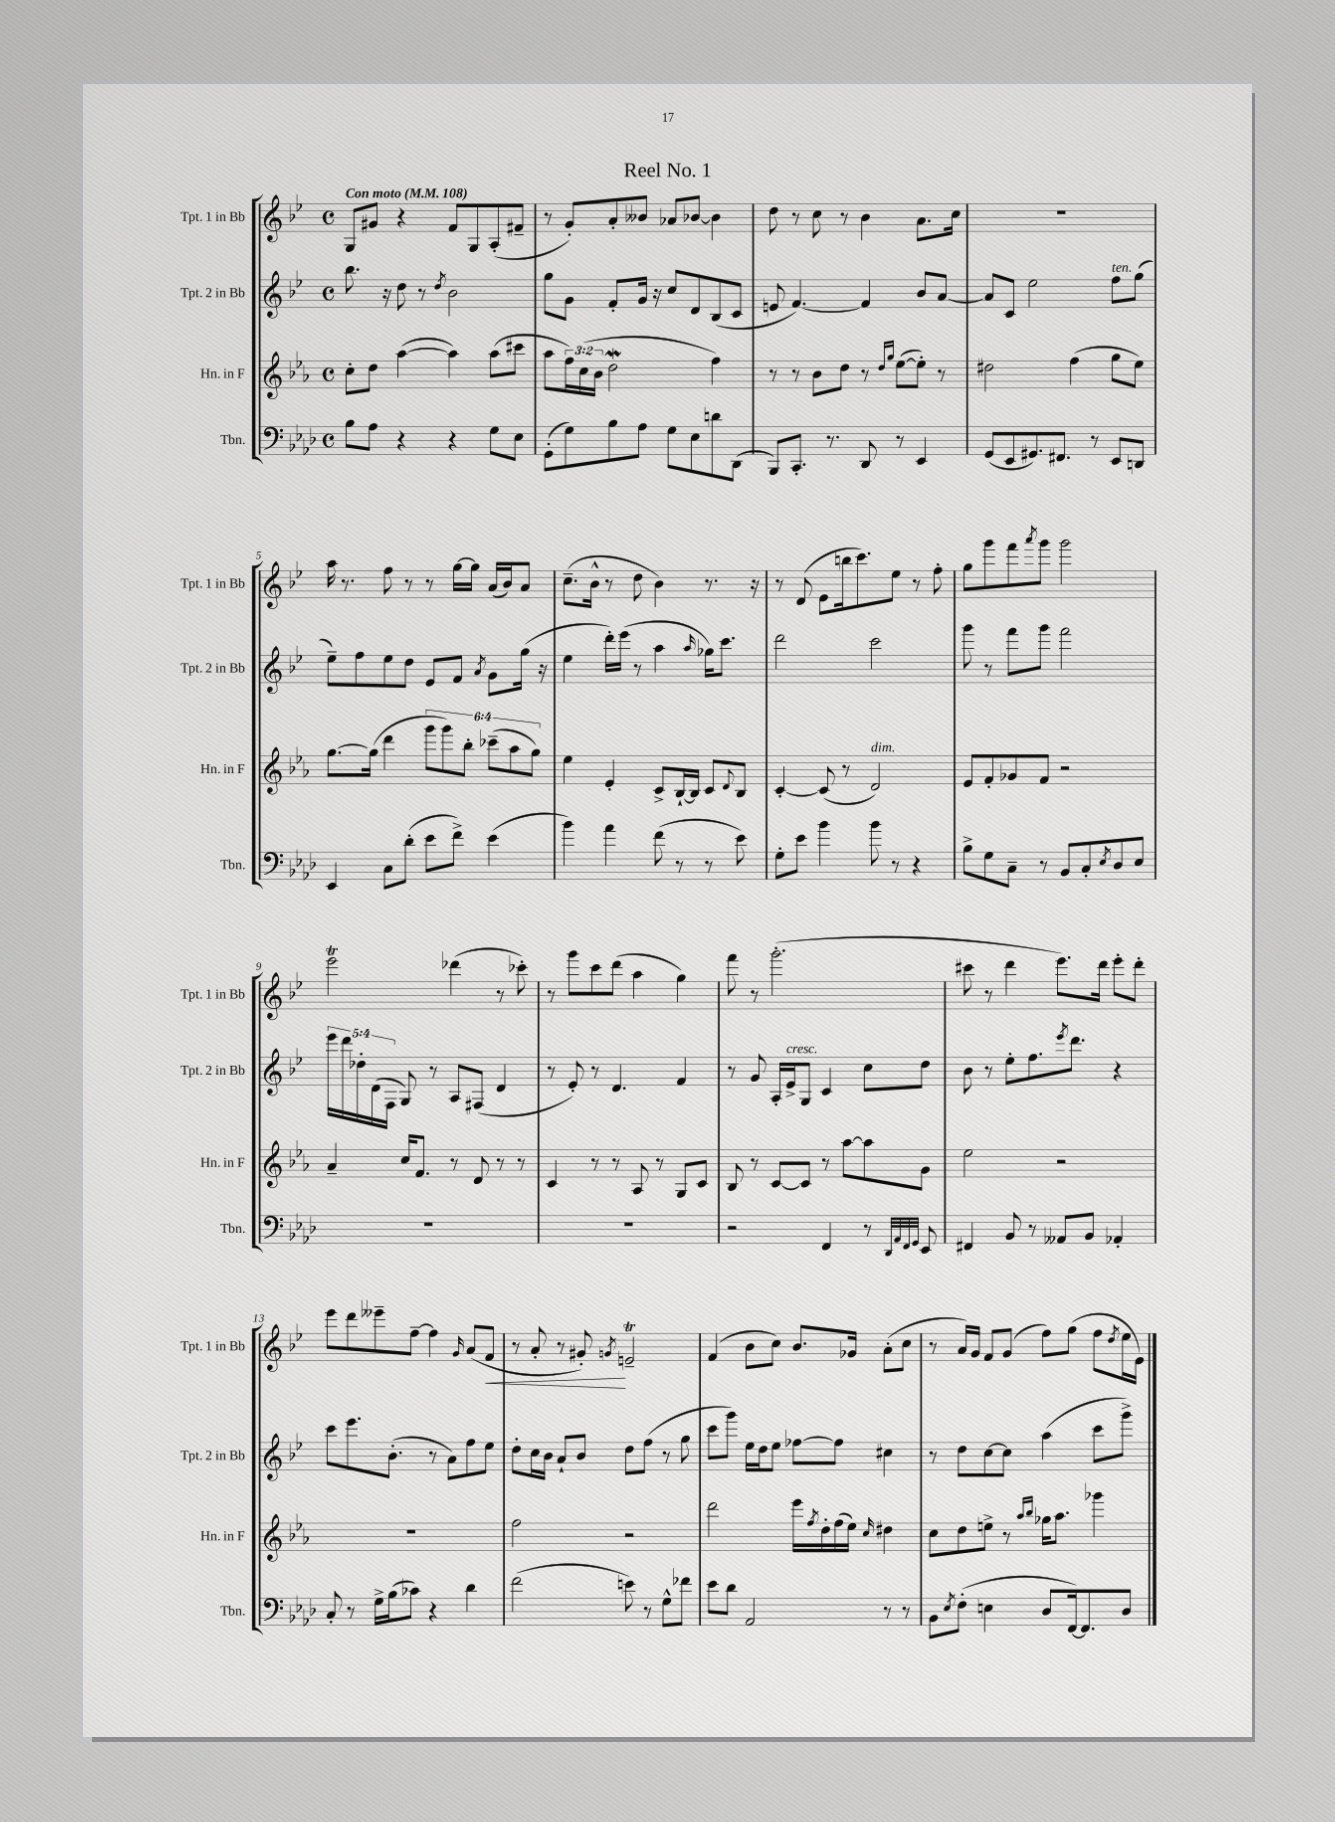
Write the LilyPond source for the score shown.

\header { title = "Reel No. 1" }
<<
\new StaffGroup <<
\new Staff = "s0" \with { instrumentName = "Tpt. 1 in Bb" shortInstrumentName = "Tpt. 1 in Bb" } {
    \clef treble \key bes \major \defaultTimeSignature \time 4/4 \tempo "Con moto" 4 = 108
    g8 gis'8 r4 f'8 g8 a8-.( fis'8-- |
    r8 g'8-.) a'8-. beses'8 aes'8 bes'8~ bes'4 |
    d''8 r8 c''8 r8 bes'4 a'8. c''16 |
    R1 |
    a''16 r8. f''8 r8 r8 g''16~ g''16 a'16( bes'16) a'8 |
    c''8.--( bes'16-^ r8 d''8 bes'4) r8. r16 |
    r8 d'8( ees'8 b''16 c'''8.) ees''8 r8 f''8-. |
    g''8 g'''8 f'''8 \acciaccatura { a'''8 } g'''8 g'''2 |
    ees'''2\trill des'''4( r8 ces'''8-.) |
    r8 g'''8 c'''8 d'''8( a''4 g''4) |
    f'''8 r8 g'''2.-.( |
    cis'''8 r8 d'''4 ees'''8.) d'''16 ees'''8-. d'''8-. |
    ees'''8 d'''8 eeses'''8-- f''8~-- f''4 \grace { g'16 } a'8( f'8\< |
    r8 a'8-. r8 gis'8-.\!) \acciaccatura { g'8 } e'2--\trill |
    f'4( bes'8 c''8) bes'8. ges'16 a'8-.( c''8 |
    r8 a'16) g'16 f'8 g'8( f''8) g''8( f''8 \acciaccatura { d''8 } ees''16 ees'16) \bar "|." |
}
\new Staff = "s1" \with { instrumentName = "Tpt. 2 in Bb" shortInstrumentName = "Tpt. 2 in Bb" } {
    \clef treble \key bes \major \defaultTimeSignature \time 4/4 \override Staff.TupletNumber.text = #tuplet-number::calc-fraction-text
    bes''8. r16 d''8 r8 \acciaccatura { d''8 } bes'2 |
    g''8 g'8 f'8-. g'16 r16 c''8 d'8 bes8( c'8 |
    e'8 f'4.~) f'4 bes'8 a'8~ |
    a'8 c'8 ees''2 f''8^\markup { \italic "ten." } g''8( |
    ees''8--) f''8 ees''8 d''8 ees'8 f'8 \acciaccatura { a'8 } g'8 g''16( r16 |
    ees''4 d'''16-.) ees'''16( r8 a''4 \grace { a''16 } ges''16) c'''8. |
    d'''2 c'''2 |
    g'''8 r8 f'''8 g'''8 f'''2 |
    \tuplet 5/4 { ees'''16 d'''16 des''16-. d'16( f16 } g8) r8 a8 fis8( d'4 |
    r8 ees'8-.) r8 d'4. f'4 |
    r8 g'8 a16-. ees'16->^\markup { \italic "cresc." } g8 c'4 c''8 d''8 |
    bes'8 r8 ees''8-. f''8. \acciaccatura { ees'''8 } d'''8. r4 |
    c'''8 ees'''8. bes'8.-.( r8 a'8) f''8 ees''8 |
    d''8-. c''16 bes'16 a'8-! bes'8 d''8 f''8( r8 g''8 |
    c'''8 g'''8) ees''16 d''16 ees''8 fes''8~ fes''8 cis''4 |
    r8 d''8 c''8~ c''8 a''4( c'''8 g'''8->) \bar "|." |
}
\new Staff = "s2" \with { instrumentName = "Hn. in F" shortInstrumentName = "Hn. in F" } {
    \clef treble \key ees \major \defaultTimeSignature \time 4/4 \override Staff.TupletNumber.text = #tuplet-number::calc-fraction-text
    c''8-. d''8 aes''4~( aes''4) aes''8( cis'''8 |
    aes''8 \tuplet 3/2 { f''16) c''16( bes'16 } d''2\mordent f''4) |
    r8 r8 bes'8 d''8 r8 \grace { d''16 g''16 } ees''8~( ees''8-.) r8 |
    dis''2 f''4( g''8 ees''8) |
    g''8.~ g''16( d'''4 \tuplet 6/4 { g'''8 g'''8) bes''8-. ces'''8--( aes''8 g''8) } |
    ees''4 ees'4-. c'8-> bes16~-! bes16 c'8 \appoggiatura { d'8 } bes8 |
    c'4~-. c'8( r8 d'2^\markup { \italic "dim." }) |
    ees'8 f'8-. ges'8 f'8 r2 |
    aes'4-- c''16 f'8. r8 d'8 r8 r8 |
    c'4 r8 r8 aes8 r8 g8 c'8 |
    bes8 r8 c'8~ c'8 r8 aes''8~ aes''8 g'8 |
    ees''2 r2 |
    R1 |
    f''2 r2 |
    d'''2 ees'''16 \acciaccatura { f''8 } d''16-. f''16( ees''16) \grace { c''16 } dis''4 |
    c''8 d''8 e''8-> r8 \grace { aes''16 bes''16 } ges''16 aes''8. ges'''4 \bar "|." |
}
\new Staff = "s3" \with { instrumentName = "Tbn." shortInstrumentName = "Tbn." } {
    \clef bass \key aes \major \defaultTimeSignature \time 4/4
    bes8 aes8 r4 r4 g8 ees8 |
    g,8-.( g8) bes8 aes8 g8 ees8 d'8 des,8( |
    bes,,8) c,8.-. r8. des,8 r8 ees,4 |
    g,8( ees,8 gis,8.) fis,8. r8 ees,8 d,8 |
    ees,4 c8 des'8-.( ees'8 f'8->) ees'4( |
    bes'4) aes'4 f'8( r8 r8 ees'8) |
    g8-. ees'8 bes'4 bes'8 r8 r4 |
    bes8-> g8 c8-- r8 bes,8 c8-. \acciaccatura { ees8 } des8 ees8 |
    R1 |
    R1 |
    r2 f,4 r8 \grace { des,32 aes,32 f,32 g,32 } ees,8 |
    fis,4 bes,8 r8 aeses,8 bes,8 aes,4-. |
    c8-. r8 g16-> bes16( ces'8) r4 des'4 |
    f'2( e'8) r8 g8-^ fes'8 |
    ees'8 des'8 aes,2 r8 r8 |
    bes,8 \acciaccatura { ees8 } f8-.( e4 des8 f,16~) f,8. des8 \bar "|." |
}
>>
>>
